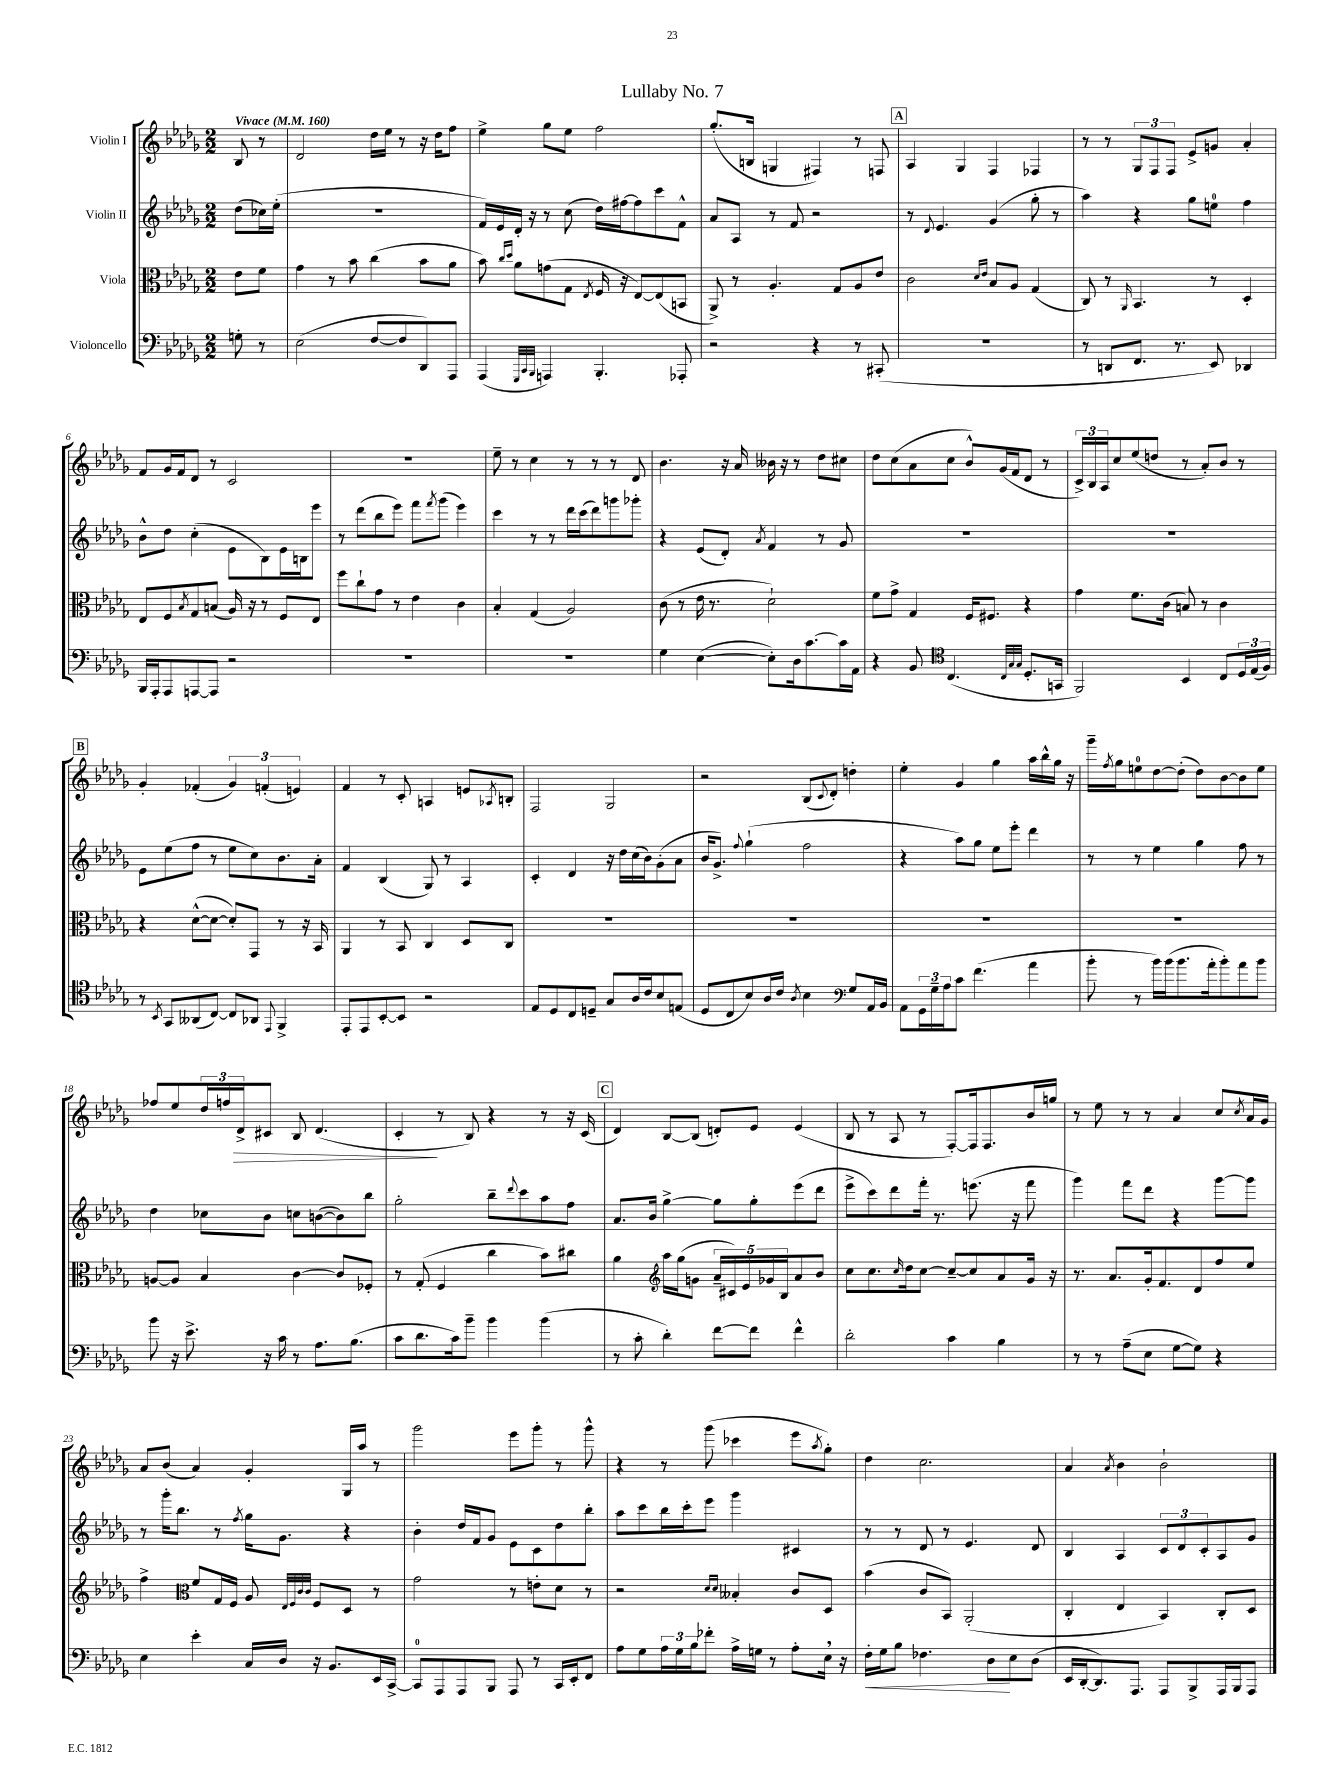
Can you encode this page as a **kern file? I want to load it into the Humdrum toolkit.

**kern	**dynam	**kern	**kern	**kern	**dynam
*part4	*part4	*part3	*part2	*part1	*part1
*staff4	*staff4	*staff3	*staff2	*staff1	*staff1
*I"Violoncello	*	*I"Viola	*I"Violin II	*I"Violin I	*
*clefF4	*	*clefC3	*clefG2	*clefG2	*
*k[b-e-a-d-g-]	*	*k[b-e-a-d-g-]	*k[b-e-a-d-g-]	*k[b-e-a-d-g-]	*
*M2/2	*	*M2/2	*M2/2	*M2/2	*
*MM160	*	*MM160	*MM160	*MM160	*
=	=	=	=	=	=
!	!	!	!	!LO:TX:a:B:t=Vivace	!
8Gn'\	.	8e-\L	(8dd-\L	8B-/	.
8r	.	8f\J	16cc-X\L)	8r	.
.	.	.	(16ee-'\JJ	.	.
=1	=1	=1	=1	=1	=1
(2E-\	.	4g-\	1r	2d-/	.
.	.	8r	.	.	.
.	.	8b-\	.	.	.
[8F/L	.	(4cc\	.	16dd-\LL	.
.	.	.	.	16ee-\JJ	.
8F/]	.	.	.	8r	.
8DD-/)	.	8b-\L	.	16r	.
.	.	.	.	16dd-\KL	.
8AAA-/J	.	8a-\J	.	8ff\J	.
=2	=2	=2	=2	=2	=2
(4AAA-/	.	8b-\)	16f/LL)	4ee-^\	.
.	.	.	16e-/	.	.
.	.	16qqcc/LL	.	.	.
.	.	16qqdd-/JJ	.	.	.
.	.	8a-\L	16d-'/JJ	.	.
.	.	.	16r	.	.
32qqGGG-/LLL	.	.	.	.	.
32qqCC/	.	.	.	.	.
32qqBBB-/JJJ	.	.	.	.	.
4AAAn/)	.	(8gn\	8r	8gg-\L	.
.	.	8G-\J	(8cc\	8ee-\J	.
.	.	8qE-/	.	.	.
4.BBB-'/	.	16F/	16dd-\LL)	2ff\	.
.	.	16r	[16ff#X\J	.	.
.	.	[8E-/L)	8ff#\]	.	.
.	.	(8E-/]	8ccc\	.	.
8AAA-X'/	.	8BBn/J	8f^^\J	.	.
=3	=3	=3	=3	=3	=3
2r	.	8AA-^/)	8a-/L	(8.gg-'/L	.
.	.	8r	8A-/J	.	.
.	.	.	.	16Bn/Jk	.
.	.	4.A-'/	8r	4Gn/	.
.	.	.	8f/	.	.
4r	.	.	2r	4F#X/)	.
.	.	8G-/L	.	.	.
8r	.	8A-/	.	8r	.
(8CC#X'/	.	8e-/J	.	8Fn/	.
!!LO:REH:place=s1:t=A
=4	=4	=4	=4	=4	=4
1r	.	2c\	8r	4A-/	.
.	.	.	8qqd-/	.	.
.	.	.	4.e-/	.	.
.	.	.	.	4G-/	.
.	.	16qqd-/LL	.	.	.
.	.	16qqe-/JJ	.	.	.
.	.	8B-/L	(4g-/	4F/	.
.	.	8A-/J	.	.	.
.	.	(4G-/	8gg-'\	4F-X/	.
.	.	.	8r	.	.
=5	=5	=5	=5	=5	=5
8r	.	8C/)	4aa-\)	8r	.
8DDn/L	.	8r	.	8r	.
.	.	16qqAA-/	.	.	.
8.FF/J	.	4.BB-/	4r	12G-/L	.
.	.	.	.	12F/	.
.	.	.	.	12F/J	.
8.r	.	.	.	.	.
.	.	.	8gg-\L	8e-^/L	.
8EE-/)	.	8r	8een\J	8gn/J	.
4DD-X/	.	4D-'/	4ff\	4a-'/	.
!!LO:LB:g=z
=6	=6	=6	=6	=6	=6
16BBB-/LL	.	8E-/L	8b-^^\L	8f/L	.
16AAA-'/J	.	.	.	.	.
8AAA-/	.	8F/	8dd-\J	16g-/L	.
.	.	.	.	16f/J	.
.	.	8qB-/	.	.	.
[8AAAn/	.	8G-/	(4cc'\	8d-/J	.
8AAA/J]	.	(8Bn/J	.	8r	.
2r	.	16A-/)	8e-\L	2c/	.
.	.	16r	.	.	.
.	.	8r	8B-\)	.	.
.	.	8F/L	16e-\L	.	.
.	.	.	16Bn\J	.	.
.	.	8E-/J	8eee-\J	.	.
=7	=7	=7	=7	=7	=7
1r	.	8ff\L	8r	1r	.
.	.	8cc`\	(8ddd-\L	.	.
.	.	8g-\J	8bb-\	.	.
.	.	8r	8eee-\J)	.	.
.	.	4e-\	8fff\L	.	.
.	.	.	8qfff/	.	.
.	.	.	(8ggg-\J	.	.
.	.	4c\	4eee-\)	.	.
=8	=8	=8	=8	=8	=8
1r	.	4B-'/	4ccc\	8ee-~\	.
.	.	.	.	8r	.
.	.	(4G-/	8r	4cc\	.
.	.	.	8r	.	.
.	.	2A-/)	16ddd-\LL	8r	.
.	.	.	(16ccc\J	.	.
.	.	.	8ddd-\)	8r	.
.	.	.	8gggn\	8r	.
.	.	.	8ggg-X'\J	8d-/	.
=9	=9	=9	=9	=9	=9
4G-\	.	(8c\	4r	4.b-\	.
.	.	8r	.	.	.
([4E-\	.	16e-\	(8e-/L	.	.
.	.	8.r	.	.	.
.	.	.	8d-'/J)	16r	.
.	.	.	.	16a-/	.
.	.	.	8qa-/	.	.
8E-'\L])	.	2d-`\)	4f/	16b--X\	.
.	.	.	.	16r	.
16D-\k	.	.	.	8r	.
[8.c\	.	.	.	.	.
.	.	.	8r	8dd-\L	.
16c\L]	.	.	8g-/	8cc#X\J	.
16AA-\JJ	.	.	.	.	.
=10	=10	=10	=10	=10	=10
4r	.	8f\L	1r	8dd-\L	.
.	.	8g-^\J	.	(8cc\	.
8BB-/	.	4G-/	.	8a-\	.
*clefC4	*	*	*	*	*
(4.C/	.	.	.	8cc\J	.
.	.	16F/KL	.	8b-^^/L)	.
.	.	8.F#X/J	.	.	.
.	.	.	.	(16g-/L	.
.	.	.	.	16f/J	.
32qqC/LLL	.	.	.	.	.
32qqG-/	.	.	.	.	.
32qqG-/JJJ	.	.	.	.	.
8.D-'/L	.	4r	.	8d-/J	.
.	.	.	.	8r	.
16GGn/Jk	.	.	.	.	.
=11	=11	=11	=11	=11	=11
2FF/)	.	4g-\	1r	24c^/LL)	.
.	.	.	.	24B-/	.
.	.	.	.	24A-/J	.
.	.	.	.	8cc/	.
.	.	8.f\L	.	(8ee-/	.
.	.	.	.	8ddn/J	.
.	.	(16c\Jk	.	.	.
4BB-/	.	8Bn/)	.	8r	.
.	.	8r	.	8a-'/L)	.
8C/L	.	4c\	.	8b-/J	.
24D-/L	.	.	.	8r	.
(24E-/	.	.	.	.	.
24F/JJ)	.	.	.	.	.
!!LO:LB:g=z
!!LO:REH:place=s1:t=B
=12	=12	=12	=12	=12	=12
8r	.	4r	8e-\L	4g-'/	.
8qBB-/	.	.	.	.	.
8GG-/L	.	.	(8ee-\	.	.
(8AA--X/	.	([8d-^^\L	8ff\J	(4f-X'/	.
[8C/J)	.	8d-\J_	8r	.	.
8C/L]	.	8d-'/L])	8ee-\L	6g-/)	.
8AA-X/J	.	8GG-/J	8cc\)	.	.
.	.	.	.	(6fn'/	.
8qqEE-/	.	.	.	.	.
4FF^/	.	8r	8.b-\	.	.
.	.	.	.	6en/)	.
.	.	16r	.	.	.
.	.	16BB-/	16a-'\Jk	.	.
=13	=13	=13	=13	=13	=13
8EE-'/L	.	4AA-/	4f/	4f/	.
8EE-/	.	.	.	.	.
[8BB-'/	.	8r	(4B-/	8r	.
8BB-/J]	.	8BB-/	.	8c'/	.
2r	.	4C/	8G-/)	4An/	.
.	.	.	8r	.	.
.	.	8D-/L	4A-/	8en/L	.
.	.	.	.	8qA-X/	.
.	.	8C/J	.	8Bn'/J	.
=14	=14	=14	=14	=14	=14
8E-/L	.	1r	4c'/	2F/	.
8D-/	.	.	.	.	.
8C/	.	.	4d-/	.	.
8Dn~/J	.	.	.	.	.
8G-/L	.	.	16r	2G-/	.
.	.	.	16dd-\LL	.	.
16A-/L	.	.	(16cc\	.	.
16c/J	.	.	16b-\J)	.	.
8B-/	.	.	(8g-'\	.	.
(8En/J	.	.	8a-\J	.	.
=15	=15	=15	=15	=15	=15
8D-/L	.	1r	16b-/KL	2r	.
.	.	.	8.g-^/J)	.	.
8C/	.	.	.	.	.
.	.	.	8qqff/	.	.
8B-/)	.	.	(4gg-`\	.	.
16A-/L	.	.	.	.	.
16c/JJ	.	.	.	.	.
8qA-/	.	.	.	.	.
4B-\	.	.	2ff\	(8B-/L	.
.	.	.	.	8qqc/	.
.	.	.	.	8d-'/J)	.
*clefF4	*	*	*	*	*
8G-/L	.	.	.	4ddn'\	.
16AA-/L	.	.	.	.	.
16BB-/JJ	.	.	.	.	.
=16	=16	=16	=16	=16	=16
8AA-\L	.	1r	4r	4ee-'\	.
24GG-\L	.	.	.	.	.
24G-~\	.	.	.	.	.
24A-\J	.	.	.	.	.
8c\J	.	.	8aa-\L)	4g-/	.
(4.f\	.	.	8gg-\J	.	.
.	.	.	8ee-\L	4gg-\	.
.	.	.	8eee-'\J	.	.
4a-\	.	.	4ddd-\	16aa-\LL	.
.	.	.	.	16bb-^^\	.
.	.	.	.	16gg-\JJ	.
.	.	.	.	16r	.
=17	=17	=17	=17	=17	=17
8b-'\	.	1r	8r	16ggg-~\LL	.
.	.	.	.	8qff/	.
.	.	.	.	16gg-\J	.
8r	.	.	8r	8een\	.
16b-\LL)	.	.	4ee-\	[8dd-\	.
(16b-\J	.	.	.	.	.
8.b-\	.	.	.	(8dd-'\J]	.
.	.	.	4gg-\	8dd-\L)	.
16a-'\k	.	.	.	.	.
8b-'\)	.	.	.	[8b-\	.
8a-\	.	.	8ff\	8b-\]	.
8b-\J	.	.	8r	8ee\J	.
!!LO:LB:g=z
=18	=18	=18	=18	=18	=18
8b-\	.	[8An/L	4dd-\	8ff-X/L	.
16r	.	8A/J]	.	8ee-/	.
8.e-^\	.	.	.	.	.
.	.	4B-/	8cc-X\L	24dd-/L	.
.	.	.	.	24ffn/	.
!	!	!	!	!	!LO:HP:b
.	.	.	.	24d-^/J	>
16r	.	.	8b-\J	8c#X/J	.
16c\	.	.	.	.	.
8r	.	[4c\	8ccn\L	8B-/	.
8.A-\L	.	.	([8bn\	(4.d-/	.
.	.	8c/L]	8b\])	.	.
(8.B-\J	.	.	.	.	.
.	.	8F-X'/J	8bb-\J	.	.
=19	=19	=19	=19	=19	=19
8c\L	.	8r	2gg-'\	4c'/	.
8.d-\	.	(8G-'/	.	.	.
.	.	4F/	.	8r	]
16c\k)	.	.	.	.	.
8b-~\J	.	.	.	8B-/)	.
4b-\	.	4cc\	8bb-~\L	4r	.
.	.	.	8qqddd-/	.	.
.	.	.	8ccc\	.	.
(4b-\	.	8b-\L)	8aa-\	8r	.
.	.	8cc#X\J	8ff\J	16r	.
.	.	.	.	(16c/	.
!!LO:REH:place=s1:t=C
=20	=20	=20	=20	=20	=20
8r	.	4a-\	8.a-/L	4d-/)	.
8c'\	.	.	.	.	.
.	.	.	16b-/Jk	.	.
*	*	*clefG2	*	*	*
4d-'\)	.	16aa-\LL	[4gg-^\	[8B-/L	.
.	.	(16gg-\J	.	.	.
.	.	8gn\J	.	(8B-/J]	.
[8f\L	.	20a-~/LL	8gg-\L]	8dn'/L)	.
.	.	20c#X/)	.	.	.
.	.	20e-/	.	.	.
8f\J]	.	.	8gg-'\	8e-/J	.
.	.	20g-X/	.	.	.
.	.	20B-/J	.	.	.
4f^^\	.	8a-/	(8eee-\	(4e-/	.
.	.	8b-/J	8ddd-\J	.	.
=21	=21	=21	=21	=21	=21
2d-'\	.	8cc\L	8eee-^\L	8B-/	.
.	.	8.cc\	8ccc\)	8r	.
.	.	.	8ddd-\	8A-/	.
.	.	16qqcc/	.	.	.
.	.	16dd-\k	.	.	.
.	.	[8cc\J	16fff'\Jk	8r	.
.	.	.	8.r	.	.
4c\	.	8cc~/L_	.	[8F'/L)	.
.	.	8cc/]	(8.eeen\	16F/k]	.
.	.	.	.	8.F/	.
4B-\	.	8a-/	.	.	.
.	.	.	16r	.	.
.	.	16g-/Jk	8fff\	16b-/L	.
.	.	16r	.	16ggn/JJ	.
=22	=22	=22	=22	=22	=22
8r	.	8.r	4ggg-\)	8r	.
8r	.	.	.	8ee-\	.
.	.	8.a-/L	.	.	.
(8A-~\L	.	.	8fff\L	8r	.
8E-\J	.	16g-'/k	8ddd-\J	8r	.
.	.	8.f/	.	.	.
[8G-\L	.	.	4r	4a-/	.
8G-\J])	.	8d-/	.	.	.
4r	.	8ff/	[8ggg-\L	8cc/L	.
.	.	.	.	8qcc/	.
.	.	8ee-/J	8ggg-\J]	16a-/L	.
.	.	.	.	16g-/JJ	.
!!LO:LB:g=z
=23	=23	=23	=23	=23	=23
4E-\	.	4ff^\	8r	8a-/L	.
.	.	.	16ggg-'\KL	(8b-/J	.
.	.	.	8.bb-\J	.	.
*	*	*clefC3	*	*	*
4e-'\	.	8f/L	.	4a-/)	.
.	.	16G-/L	8r	.	.
.	.	16F/JJ	.	.	.
.	.	.	8qff/	.	.
16C/LL	.	8A-/	16gg-\KL	4g-'/	.
16D-/JJ	.	.	8.g-\J	.	.
.	.	32qqE-/LLL	.	.	.
.	.	32qqF/	.	.	.
.	.	32qqc/	.	.	.
.	.	32qqc/JJJ	.	.	.
16r	.	8F/L	.	.	.
8.BB-/L	.	.	.	.	.
.	.	8D-/J	4r	16G-/LL	.
.	.	.	.	16aa-/JJ	.
16EE-/L	.	8r	.	8r	.
[16CC^/JJ	.	.	.	.	.
=24	=24	=24	=24	=24	=24
8CC/L]	.	2g-\	4b-'\	2ggg-\	.
8AAA-/	.	.	.	.	.
8AAA-/	.	.	16dd-/LL	.	.
.	.	.	16f/J	.	.
8BBB-/J	.	.	8g-/J	.	.
8AAA-/	.	8r	8e-\L	8eee-\L	.
8r	.	8en'\L	8c\	8ggg-'\J	.
16CC/LL	.	8d-\J	8dd-\	8r	.
16EE-'/J	.	.	.	.	.
8FF/J	.	8r	8bb-'\J	8ggg-^^\	.
=25	=25	=25	=25	=25	=25
8A-\L	.	2r	8aa-\L	4r	.
8G-\	.	.	8ccc\	.	.
24A-\L	.	.	16bb-\L	8r	.
24G-\	.	.	.	.	.
.	.	.	16ccc'\J	.	.
24B-\J	.	.	.	.	.
8f-X'\J	.	.	8eee-\J	(8ggg-\	.
.	.	16qqd-/LL	.	.	.
.	.	16qqd-/JJ	.	.	.
16A-^\LL	.	4B--X'/	4ggg-\	4ccc-X\	.
16Gn\JJ	.	.	.	.	.
8r	.	.	.	.	.
8A-'\L	.	8c/L	4c#X/	8eee-\L	.
.	.	.	.	8qaa-/	.
16E-,\Jk	.	8D-/J	.	8gg-'\J)	.
16r	.	.	.	.	.
=26	=26	=26	=26	=26	=26
!	!LO:HP:b	!	!	!	!
16F'\LL	<	(4b-\	8r	4dd-\	.
16G-\J	.	.	.	.	.
8B-\J	.	.	8r	.	.
4.F-X\	.	8c/L	8d-/	2.cc\	.
.	.	8BB-/J)	8r	.	.
.	.	(2AA-'/	4.e-/	.	.
8D-\L	.	.	.	.	.
8E-\	[	.	.	.	.
(8D-\J	.	.	8d-/	.	.
=27	=27	=27	=27	=27	=27
16EE-/LL	.	4C'/	4B-/	4a-/	.
[16DD-'/J	.	.	.	.	.
8.DD-/])	.	.	.	.	.
.	.	.	.	8qa-/	.
.	.	4E-/	4A-/	4b-\	.
8.AAA-/J	.	.	.	.	.
8AAA-/L	.	4BB-/)	12c/L	2b-`\	.
.	.	.	12d-/	.	.
8BBB-^/	.	.	.	.	.
.	.	.	12c'/	.	.
16AAA-/L	.	8C'/L	8A-/	.	.
16BBB-/J	.	.	.	.	.
8AAA-/J	.	8D-/J	8g-/J	.	.
==	==	==	==	==	==
*-	*-	*-	*-	*-	*-
